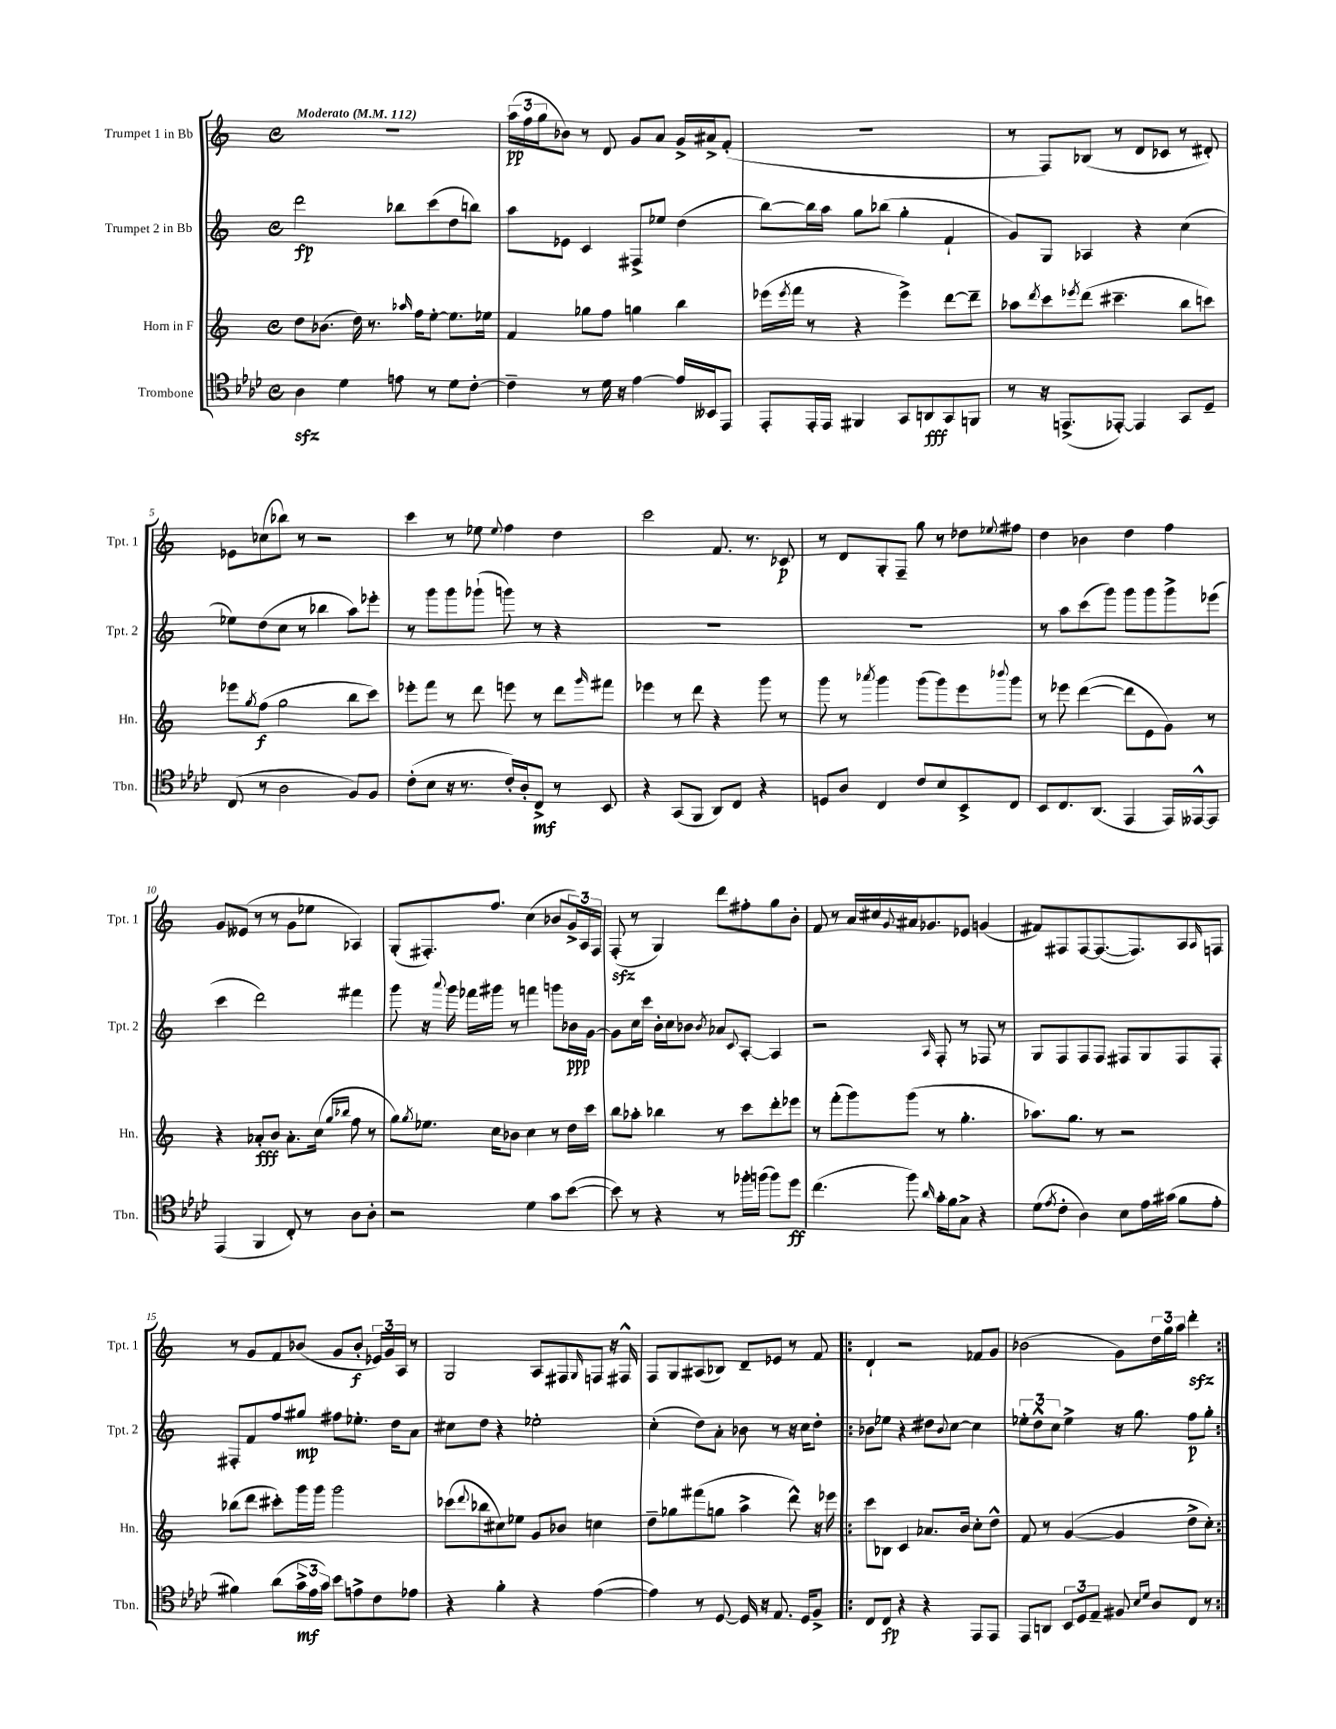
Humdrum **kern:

**kern	**kern	**kern	**kern
*staff4	*staff3	*staff2	*staff1
*clefC4	*clefG2	*clefG2	*clefG2
*k[b-e-a-d-]	*k[]	*k[]	*k[]
*M4/4	*M4/4	*M4/4	*M4/4
*met(c)	*met(c)	*met(c)	*met(c)
*MM112	*MM112	*MM112	*MM112
4A-\	8dd\L	2ddd\	1r
.	(8.b-\J	.	.
4d-\	.	.	.
.	16dd\)	.	.
.	8.r	.	.
8e\	.	8bb-\L	.
.	16qqaa-/	.	.
.	16ff\LK	.	.
8r	[8ee'\J	(8ccc\	.
8d-\L	8.ee\]L	8dd\	.
[8c'\J	.	8bb\J)	.
.	16ee-\Jk	.	.
=	=	=	=
4c~\]	4f/	8aa\L	(24aa\LL
.	.	.	24ff\
.	.	.	24gg\J
.	.	8e-\J	8b-\J)
8r	8gg-\L	4c/	8r
16d-\	8ff\J	.	8d/
16r	.	.	.
[4e-\	4gg\	8F#^/L	8g/L
.	.	8ee-/J	8a/J
16e-/]LL	4bb\	(4dd\	16g^/LL
16BB--/J	.	.	16a#^/J
8EE-/J	.	.	(8f'/J
=	=	=	=
8EE-'/L	(16eee-\LL	[8bb\L)	1r
.	8qeee-/	.	.
.	16fff\JJ	.	.
16EE-'/L	8r	16bb\]L	.
16EE-/JJ	.	16aa\JJ	.
4FF#/	4r	8gg\L	.
.	.	(8bb-\J	.
8GG/L	4eee-^\)	4gg'\	.
8AA/	.	.	.
8GG/	[8ddd\L	4f`/	.
8FF/J	8ddd~\]J	.	.
=	=	=	=
8r	8aa-\L	8g/L)	8r
.	8qddd/	.	.
16r	8ccc\	8G/J	8F/L)
(8.EE^/L	.	.	.
.	8qeee-/	.	.
.	(8ddd\J	4A-/	(8B-/J
[8EE-'/J)	4.ccc#~\	.	8r
4EE-/]	.	4r	8d/L
.	.	.	8c-/J
8GG/L	8bb\L	(4cc\	8r
8D-~/J	8ccc\J)	.	8d#'/)
=	=	=	=
(8C/	8eee-\L	8ee-\L)	8e-\L
.	8qgg/	.	.
8r	(8ff\J	(8dd\	(8cc-\
2A-\	2gg\	8cc\J	8bb-\J)
.	.	8r	8r
.	.	4bb-\	2r
8F/L)	8bb\L	8aa\L)	.
8F/J	8ccc\J)	8eee-'\J	.
=	=	=	=
(8c'\L	8eee-'\L	8r	4ccc\
8B-\J	8fff\J	8ggg\L	.
16r	8r	8ggg\	8r
8.r	.	.	.
.	8ddd\	(8ggg-`\J	8ee-\
.	.	.	8qqee-/
16c'/LL)	8eee\	8ggg\)	4ff\
16A-'/J	.	.	.
8C^/J	8r	8r	.
8r	8ddd\L	4r	4dd\
.	16qqggg/	.	.
8BB-/	8fff#\J	.	.
=	=	=	=
4r	4eee-\	1r	2ccc\
(8GG/L	8r	.	.
8FF/J	8ddd\	.	.
8AA-/L)	4r	.	8.f/
8C/J	.	.	.
.	.	.	8.r
4r	8ggg\	.	.
.	8r	.	8c-/
=	=	=	=
8D/L	8ggg\	1r	8r
8A-/J	8r	.	8d/L
.	8qaaa-/	.	.
4C/	4ggg\	.	8G'/
.	.	.	8F~/J
8c/L	(8ggg\L	.	8gg\
8B-/	8ggg\)	.	8r
8BB-^/	8eee\	.	8dd-\L
.	8qqbbb-/	.	8qqee-/
8C/J	8ggg\J	.	8ff#\J
=	=	=	=
8BB-/L	8r	8r	4dd\
8.C/	8eee-\	8aa\L	.
.	([4ddd\	(8ccc\	4b-\
(8.AA-/J	.	.	.
.	.	8ggg\J)	.
4EE-/	8ddd\]L	8ggg\L	4dd\
.	8e\	8ggg\	.
16EE-/LL)	8g\J)	8ggg^\	4ff\
[16EE--^^/J	.	.	.
8EE--/]J	8r	(8eee-\J	.
=	=	=	=
(4EE-/	4r	4ccc\	8g/L
.	.	.	(8e--/J
4FF/	8a-'/L	2ddd\)	8r
.	8b/J	.	8r
8C'/)	8.a-'\L	.	8g\L
8r	.	.	8ee-\J
.	(16cc\Jk	.	.
.	16qqgg/LL	.	.
.	16qqbb-/JJ	.	.
8A-\L	8ff\	4fff#\	4A-/)
8A-'\J	8r	.	.
=	=	=	=
2r	8gg\L)	8ggg\	(8G'/L
.	8qgg/	.	.
.	8.ee-\J	16r	8.F#'/)
.	.	8qqaaa/	.
.	.	16ggg\	.
.	.	16fff-\LL	.
.	16cc\LK	16ggg#\JJ	8.ff/J
.	8b-\J	8r	.
4d-\	4cc\	4fff\	(4cc\
8g\L	8r	8ggg\L	8b-/L
([8b-\J	16dd\LL	16b-\L	24g^/L)
.	.	.	24A/
.	16ccc\JJ	[16g\JJ	.
.	.	.	24F#/JJ
=	=	=	=
8b-\])	8bb\L	8g\]L	(8F'/
8r	8aa-'\J	16cc\L	8r
.	.	16ccc\JJ	.
4r	4bb-\	16b'\LL	4G/)
.	.	16cc\J	.
.	.	8b-\J	.
.	.	8qb-/	.
8r	8r	8a-/L	8ddd\L
.	.	8qqc/	.
16ff-'\LL	8ccc\L	[8A'/J	8ff#'\
(16ff\JJ	.	.	.
8ff\L)	8ddd'\	4A/]	8gg\
8dd-\J	8eee-\J	.	8b'\J
=	=	=	=
(4.cc\	8r	2r	8f/
.	(8fff'\L	.	8r
.	8ggg\)	.	16a/LL
.	.	.	16cc#/
.	.	.	8qqg/
8ff\)	(8ggg\J	.	16a#/J
.	.	.	8.g-/
16qqa-/	.	16qqA/	.
16g'\LL	8r	8F'/	.
16f\J	.	.	.
8G^\J	4.gg'\	8r	8e-/J
4r	.	8F-/	(4g/
.	.	8r	.
=	=	=	=
(8d-\L	8.aa-\L)	8G/L	8f#/L)
8qe-/	.	.	.
8c'\J	.	8F/	8F#/
.	8.gg\J	.	.
4A-\)	.	8F/	[8F#/
.	8r	8F/J	(8.F#/_
8B-\L	2r	8F#/L	.
.	.	.	8.F#/])
16e-\L	.	8G/	.
(16g#\JJ	.	.	.
8f\L	.	8F#/	8A/
.	.	.	16qqA/
8e-'\J	.	8F#'/J	8F/J
=	=	=	=
4f#\)	(8bb-\L	8F#'/L	8r
.	8ddd\J	8f/	8g/L
(8a-\L	8ccc#'\L)	8ff/	8f/
24g^\L	16ggg\L	8gg#/J	(8b-/J
24e-\	.	.	.
.	16ggg\JJ	.	.
24g\JJ)	.	.	.
8b-\L	2ggg\	8ff#\L	8g/L
8e^\	.	8.ee-'\J	8b-'/J
8c\	.	.	24e-/LL)
.	.	.	24g/
.	.	16dd\LK	.
.	.	.	24A/JJ
8e-\J	.	8a\J	8r
=	=	=	=
4r	(8ccc-\L	8cc#\L	2G/
.	8qqddd/	.	.
.	8bb-\	8dd\J	.
4f'\	8cc#\)	4r	.
.	8ee-\J	.	.
4r	8g/L	2ee-'\	8A/L
.	8b-/J	.	8F#/
.	.	.	16qqG/
([4e-\	4cc\	.	8F/J
.	.	.	16r
.	.	.	16F#^^/
=	=	=	=
4e-\])	8dd~\L	(4cc'\	8F/L
.	8gg-\	.	8G/
8r	(8fff#\	8dd\L)	(8A#/
[8D-/	8gg\J	8a'\J	8B-/J)
16D-/]	4aa^\	8b-\	8d~/L
16r	.	.	.
8.E-/	.	8r	8e-/J
.	8ddd^^\)	16r	8r
16D-/LK	.	16cc\LK	.
8F^/J	16r	8dd'\J	8f/
.	16eee-\	.	.
=!|:	=!|:	=!|:	=!|:
8C/L	8ccc\L	8b-\L	4d`/
8C/J	8B-\J	8ee-\J	.
4r	4c/	4r	2r
4r	8.a-/L	8dd#\L	.
.	.	8qqb-/	.
.	.	[8cc\J	.
.	16b/Jk	.	.
8EE-/L	8cc'\L	4cc\]	8f-/L
8EE-/J	8dd^^\J	.	8g/J
=	=	=	=
8EE-/L	8f/	12ee-'\L	(2b-\
.	.	12dd^^\	.
8AA/J	8r	.	.
.	.	12cc\J	.
12BB-/L	([4g/	4ee-^\	.
12D-/	.	.	.
12E-~/J	.	.	.
8F#/	4g/]	16r	8g\L)
.	.	8.gg\	.
16qqB-/LL	.	.	.
16qqd-/JJ	.	.	.
8A-/L	.	.	24dd\L
.	.	.	24gg\
.	.	.	24aa\JJ
8C/J	8dd^\L	8ff\L	4ddd'\
8r	8cc'\J)	8gg'\J	.
==:|!	==:|!	==:|!	==:|!
*-	*-	*-	*-
